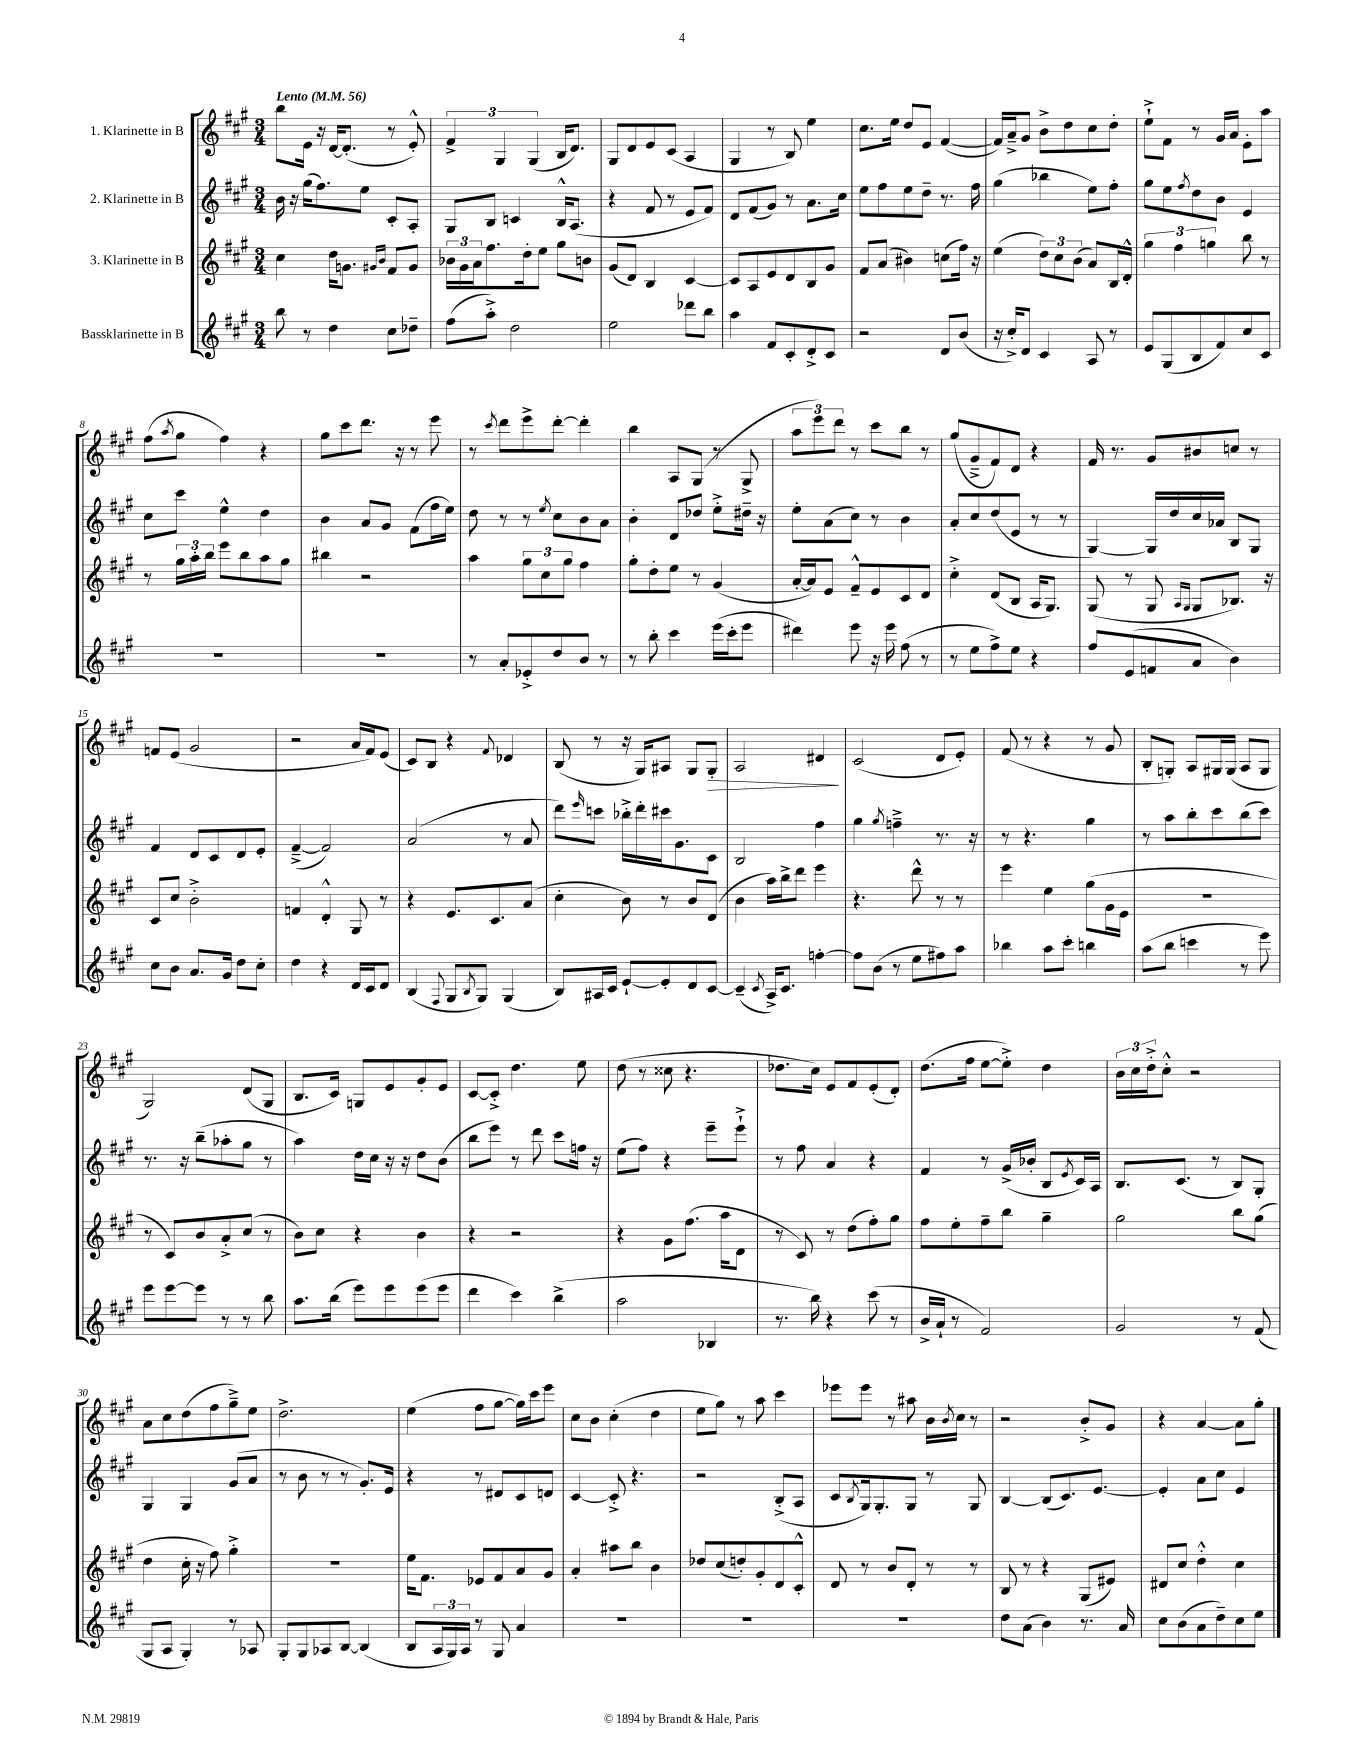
<<
\new StaffGroup <<
\new Staff = "s0" \with { instrumentName = "1. Klarinette in B" } {
    \clef treble \key a \major \numericTimeSignature \time 3/4 \tempo "Lento" 4 = 56
    b''8 e'16 r16 d'16~ d'8.-.( r8 e'8-.-^) |
    \tuplet 3/2 { fis'4-> gis4 gis4( } b16 d'8.) |
    gis8 d'8 e'8 cis'8( a4 |
    gis4 r8 b8) e''4 |
    cis''8. e''16 d''8 e'8 fis'4~( |
    fis'16) a'16---> gis'8 b'8-> d''8 cis''8 d''8-. |
    e''8-!-> fis'8 r8 gis'16 a'16 e'8-. a''8 |
    fis''8( \acciaccatura { a''8 } gis''8 fis''4) r4 |
    gis''8 cis'''8 d'''8. r16 r8 e'''8 |
    r8 \acciaccatura { cis'''8 } d'''8 e'''8-> d'''8~-. d'''4-. |
    b''4 a8 gis8( r8 gis8-> |
    \tuplet 3/2 { a''8 e'''8) d'''8 } r8 cis'''8 b''8 r8 |
    gis''8( gis'8---> fis'8) d'8 r4 |
    fis'16 r8. gis'8 bis'8 c''8 r8 |
    f'8 e'8( gis'2 |
    r2 a'16 fis'16) e'8( |
    cis'8) b8 r4 \appoggiatura { fis'8 } des'4 |
    b8( r8 r16 gis16) ais8 gis8 gis8-.\> |
    a2 dis'4\! |
    cis'2( d'8 e'8-.) |
    fis'8( r8 r4 r8 gis'8 |
    b8-. g8-.) a8 gis16 gis16( a8 gis8 |
    gis2) d'8( gis8 |
    b8. cis'16) g8 e'8 gis'8-. e'8 |
    cis'8~ cis'8-.-> d''4. e''8 |
    d''8( r8 cisis''8 r4. |
    des''8. cis''16) e'8 fis'8 e'8-.( d'8-.) |
    d''8.( fis''16 e''8~ e''8-.->) d''4 |
    \tuplet 3/2 { b'16 cis''16 d''16-.-> } cis''8-.-^ r2 |
    a'8 cis''8 d''8( fis''8 gis''8--->) e''8 |
    d''2.-> |
    e''4( fis''8 gis''8~ gis''16) cis'''16 e'''8 |
    cis''8 b'8 cis''4-.( d''4 |
    e''8 gis''8) r8 a''8 cis'''4 |
    ees'''8 ees'''8 r8 ais''8 b'16 \acciaccatura { b'8 } cis''16 r8 |
    r2 b'8-.-> gis'8 |
    r4 a'4~ a'8 gis''8-. \bar "|." |
}
\new Staff = "s1" \with { instrumentName = "2. Klarinette in B" } {
    \clef treble \key a \major \numericTimeSignature \time 3/4
    b'16 r16 gis''16( fis''8.) e''8 cis'8-. a8-. |
    gis8 b8 c'4 b16-^ a8.( |
    r4 fis'8 r8 e'8 fis'8) |
    d'8 fis'8( gis'8) r8 a'8. cis''16 |
    e''8 fis''8 e''8 d''8-- r8. fis''16 |
    gis''4( bes''4 e''8) fis''8-. |
    gis''8 e''8 \acciaccatura { fis''8 } d''8 b'8 e'4 |
    cis''8 cis'''8 e''4-^ d''4 |
    b'4 a'8 gis'8 fis'8( fis''16 e''16) |
    d''8 r8 r8 \acciaccatura { e''8 } cis''8 b'8 a'8 |
    b'4-. d'8 des''8 e''8-.-> dis''16-- r16 |
    e''8-. a'8( cis''8) r8 b'4 |
    a'8-. cis''8 d''8( e'8 r8 r8 |
    gis4~) gis16 d''16 cis''16 aes'16 b8 gis8 |
    fis'4 d'8 cis'8 d'8 e'8-. |
    fis'4~--->( fis'2) |
    a'2( r8 a'8 |
    d'''8) \grace { e'''16 } c'''8 bes''16-.-> d'''16-. cis'''16 gis'8. cis'8 |
    b2 fis''4 |
    gis''4 \acciaccatura { gis''8 } f''4---> r8. r16 |
    r8 r4. gis''4 |
    r8 a''8 b''8-. cis'''8 b''8( cis'''8) |
    r8. r16 b''8--( aes''8-. gis''8 r8 |
    a''4) d''16 cis''16 r16 r16 d''8 b'8( |
    b''8 e'''8) r8 d'''8 cis'''8 f''16 r16 |
    e''8( fis''8) r4 e'''8-- e'''8-!-> |
    r8 fis''8 a'4 r4 |
    fis'4 r8 gis'16->( bes'16-. b8 \acciaccatura { e'8 } cis'16) a16 |
    b8. cis'8.( r8 b8) gis8-. |
    gis4 gis4 gis'8( a'8 |
    r8 b'8 r8 r8 gis'8.-.) e'16 |
    r4 r8 dis'8 cis'8 d'8 |
    cis'4~ cis'8-.-> r4. |
    r2 b8-.->( a8 |
    cis'8 \acciaccatura { b8 } gis16) gis8.-. gis8 r8 gis8 |
    b4~ b8( cis'8.) e'8.~ |
    e'4-. a'8 cis''8 e'4 \bar "|." |
}
\new Staff = "s2" \with { instrumentName = "3. Klarinette in B" } {
    \clef treble \key a \major \numericTimeSignature \time 3/4
    cis''4 d''16 g'8. \grace { gis'16 b'16 } fis'8 gis'8 |
    \tuplet 3/2 { bes'16 gis'16 a'16 } fis''8. d''16-. e''8 gis''8 b'8 |
    gis'8( d'8) b4 cis'4~ |
    cis'8 a8 e'8 d'8 b8 gis'8 |
    fis'8 a'8( bis'4) c''8( fis''16) r16 |
    e''4( \tuplet 3/2 { d''8) cis''8 b'8( } a'8) b16 d'16-.-^ |
    \tuplet 3/2 { gis''4 fis''4 g''4 } b''8 r8 |
    r8 \tuplet 3/2 { gis''16 a''16-. b''16 } e'''8 b''8 a''8 gis''8 |
    bis''4 r2 |
    a''4 \tuplet 3/2 { gis''8 cis''8 gis''8 } fis''4 |
    gis''8-. d''8-. e''8 r8 gis'4( |
    a'16~-. a'16) e'8 fis'8---^ e'8 cis'8 d'8 |
    cis''4-.-> d'8( b8 a16 gis8.) |
    gis8( r8 gis8 \grace { a16 gis16 } gis8 bes8.) r16 |
    cis'8 cis''8 b'2-.-> |
    f'4 d'4-.-^ gis8 r8 |
    r4 e'8. cis'8. a'8( |
    cis''4-. b'8) r8 b'8 d'8( |
    b'4 a''16) b''16-> d'''8 e'''4 |
    r4. d'''8-^ r8 r8 |
    e'''4 e''4 gis''8( gis'16 e'16 |
    R2. |
    r8 cis'8) b'8 a'8-.-> cis''8( r8 |
    b'8) cis''8 r4 b'4 |
    r4 r2 |
    r4 gis'8 fis''8.( a''16 d'8 |
    r8 cis'8) r8 d''8( fis''8-.) gis''8 |
    fis''8 e''8-. fis''8-- b''8 gis''4-- |
    gis''2 b''8 gis''8( |
    d''4 cis''16-. r16 fis''8) gis''4-.-> |
    R2. |
    e''16 fis'8. ees'8 fis'8 a'8 gis'8 |
    a'4-. ais''8 b''8 b'4 |
    des''8 cis''8( d''8-.) gis'8-. d'8 cis'8-.-^ |
    d'8 r8 b'8 d'8-. r8 r8 |
    b8 r8 r4 gis8( eis'8) |
    dis'8 cis''8 d''4-.-^ cis''4 \bar "|." |
}
\new Staff = "s3" \with { instrumentName = "Bassklarinette in B" } {
    \clef treble \key a \major \numericTimeSignature \time 3/4
    b''8 r8 d''4 cis''8 des''8-- |
    fis''8( a''8-.->) d''2 |
    e''2 des'''8 b''8 |
    a''4 fis'8 cis'8-. d'8-.-> cis'8 |
    r2 d'8 b'8( |
    r16 cis''16-.->) d'8 cis'4 a8 r8 |
    e'8 gis8( b8 fis'8) cis''8 cis'8 |
    R2. |
    R2. |
    r8 a'8-. ees'8-.-> d''8 b'8 r8 |
    r8 b''8-. cis'''4 e'''16( cis'''16-. e'''8 |
    dis'''4) e'''8 r16 e'''16 fis''8( r8 |
    r8 e''8 fis''8->) e''8 r4 |
    fis''8 e'8( f'8 a'8 b'4) |
    cis''8 b'8 a'8. gis'16 d''8 cis''8-. |
    d''4 r4 d'16 cis'16 d'8 |
    b4( \appoggiatura { fis8 } gis8 \acciaccatura { b8 } gis8) gis4( |
    b8) ais16 cis'16 e'8~-! e'8-. d'8 cis'8~ |
    cis'4--( \acciaccatura { cis'8 } a16->) cis'8. f''4~-. |
    f''8 b'8( r8 e''8 fis''8) a''8 |
    bes''4 a''8 cis'''8-. b''4 |
    a''8( b''8 c'''4 r8 e'''8) |
    e'''8 e'''8~ e'''8 r8 r8 b''8 |
    a''8. b''16( e'''8) e'''8 e'''8( e'''8 |
    d'''4 cis'''4) b''4->( |
    a''2 bes4 |
    r8. b''16) r4 cis'''8( r8 |
    b'16-> a'16-! r8 fis'2) |
    gis'2 r8 fis'8( |
    gis8 a8 gis4-.) r8 aes8 |
    gis8-. gis8 aes8 b8~ b4( |
    b8 \tuplet 3/2 { a16 gis16) a16 } r8 gis8 a'4 |
    R2. |
    R2. |
    R2. |
    d''8 a'8( b'4) r8. a'16 |
    cis''8 b'8( a'8 d''8--) cis''8 e''8 \bar "|." |
}
>>
>>
